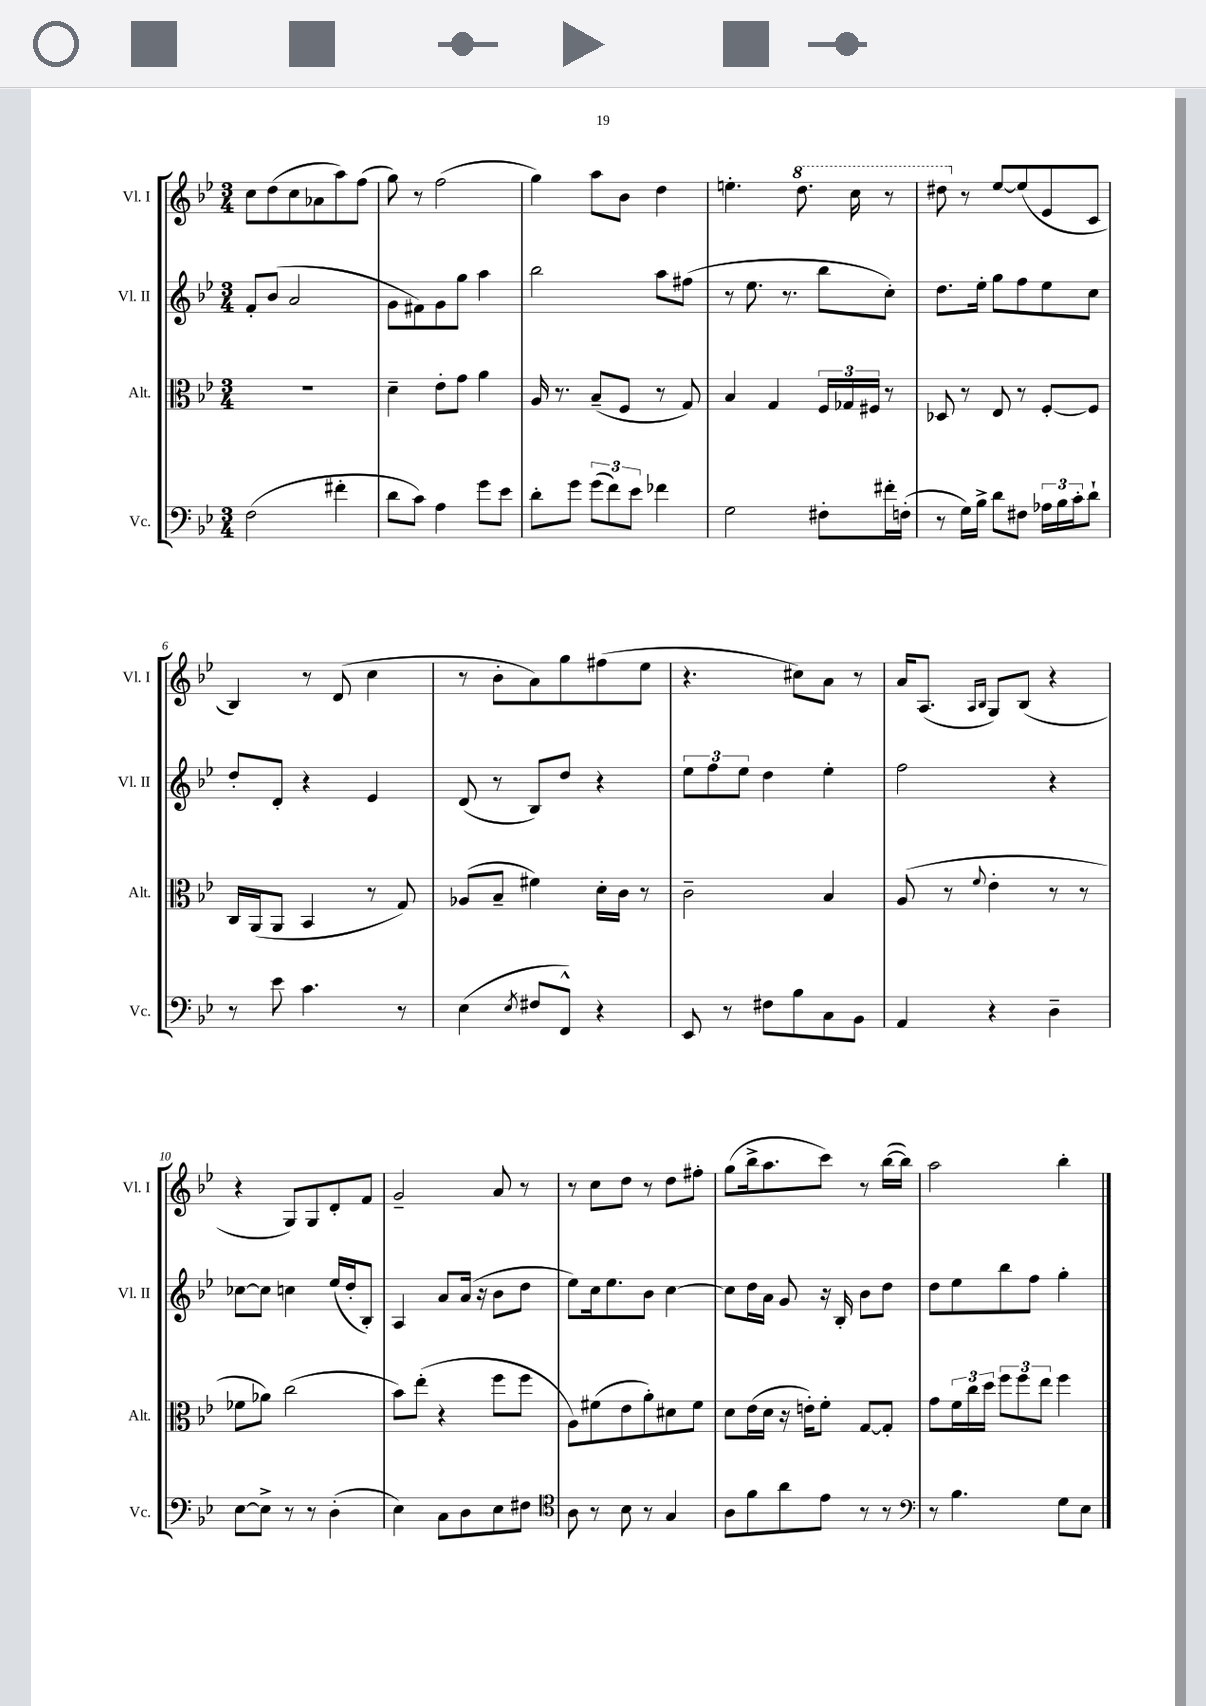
<<
\new StaffGroup <<
\new Staff = "s0" \with { instrumentName = "Vl. I" shortInstrumentName = "Vl. I" } {
    \clef treble \key bes \major \numericTimeSignature \time 3/4
    c''8 d''8( c''8 aes'8 a''8) f''8( |
    g''8) r8 f''2( |
    g''4) a''8 bes'8 d''4 |
    e''4.-. \ottava #1 d'''8. c'''16 r8 |
    dis'''8 \ottava #0 r8 ees''8~ ees''8( ees'8 c'8 |
    bes4) r8 d'8( c''4 |
    r8 bes'8-. a'8) g''8 fis''8( ees''8 |
    r4. cis''8) a'8 r8 |
    a'16 a8.( \grace { a16 bes16 } g8) bes8( r4 |
    r4 g8) g8 d'8-. f'8 |
    g'2-- a'8 r8 |
    r8 c''8 d''8 r8 d''8 fis''8-. |
    g''8( bes''16-> a''8. c'''8) r8 bes''16~( bes''16) |
    a''2 bes''4-. \bar "|." |
}
\new Staff = "s1" \with { instrumentName = "Vl. II" shortInstrumentName = "Vl. II" } {
    \clef treble \key bes \major \numericTimeSignature \time 3/4
    f'8-. bes'8( a'2 |
    g'8 fis'8) g'8 g''8 a''4 |
    bes''2 a''8 fis''8( |
    r8 ees''8. r8. bes''8 c''8-.) |
    d''8. ees''16-. g''8 f''8 ees''8 c''8 |
    d''8-. d'8-. r4 ees'4 |
    d'8( r8 bes8) d''8 r4 |
    \tuplet 3/2 { ees''8 f''8 ees''8 } d''4 ees''4-. |
    f''2 r4 |
    ces''8~ ces''8 c''4 ees''16( d''16-. bes8-.) |
    a4 a'8 a'16( r16 bes'8 d''8 |
    ees''8) c''16 ees''8. bes'8 c''4~ |
    c''8 d''16 a'16 g'8 r16 bes16-. bes'8 d''8 |
    d''8 ees''8 bes''8 f''8 g''4-. \bar "|." |
}
\new Staff = "s2" \with { instrumentName = "Alt." shortInstrumentName = "Alt." } {
    \clef alto \key bes \major \numericTimeSignature \time 3/4
    R2. |
    d'4-- ees'8-. g'8 a'4 |
    a16 r8. bes8--( f8 r8 g8) |
    bes4 g4 \tuplet 3/2 { f16 ges16 fis16 } r8 |
    des8 r8 ees8 r8 f8~-. f8 |
    c16 a,16( a,8 bes,4 r8 g8) |
    aes8( bes8-- fis'4) d'16-. c'16 r8 |
    c'2-- bes4 |
    a8( r8 \appoggiatura { f'8 } ees'4-. r8 r8 |
    fes'8 aes'8) c''2( |
    bes'8) ees''8-.( r4 f''8 f''8 |
    a8) fis'8( ees'8 a'8-.) dis'8 fis'8 |
    d'8 ees'16( d'16 r16 e'16-.) f'8-. g8~ g8-. |
    g'8 \tuplet 3/2 { f'16 c''16 d''16 } \tuplet 3/2 { f''8 f''8 ees''8 } f''4 \bar "|." |
}
\new Staff = "s3" \with { instrumentName = "Vc." shortInstrumentName = "Vc." } {
    \clef bass \key bes \major \numericTimeSignature \time 3/4
    f2( fis'4-. |
    d'8 c'8) a4 g'8 ees'8 |
    d'8-. g'8 \tuplet 3/2 { g'8( f'8) ees'8 } fes'4 |
    g2 fis8-. fis'16-. f16-.( |
    r8 g16) bes16-> d'8 fis8 \tuplet 3/2 { aes16 bes16 c'16-. } d'8-! |
    r8 ees'8 c'4. r8 |
    ees4( \acciaccatura { ees8 } fis8 f,8-^) r4 |
    ees,8 r8 fis8 bes8 c8 bes,8 |
    a,4 r4 d4-- |
    ees8~ ees8-> r8 r8 d4-.( |
    ees4) c8 d8 ees8 fis8 |
    \clef tenor a8 r8 bes8 r8 g4 |
    a8 f'8 a'8 ees'8 r8 r8 |
    \clef bass r8 bes4. g8 ees8 \bar "|." |
}
>>
>>
